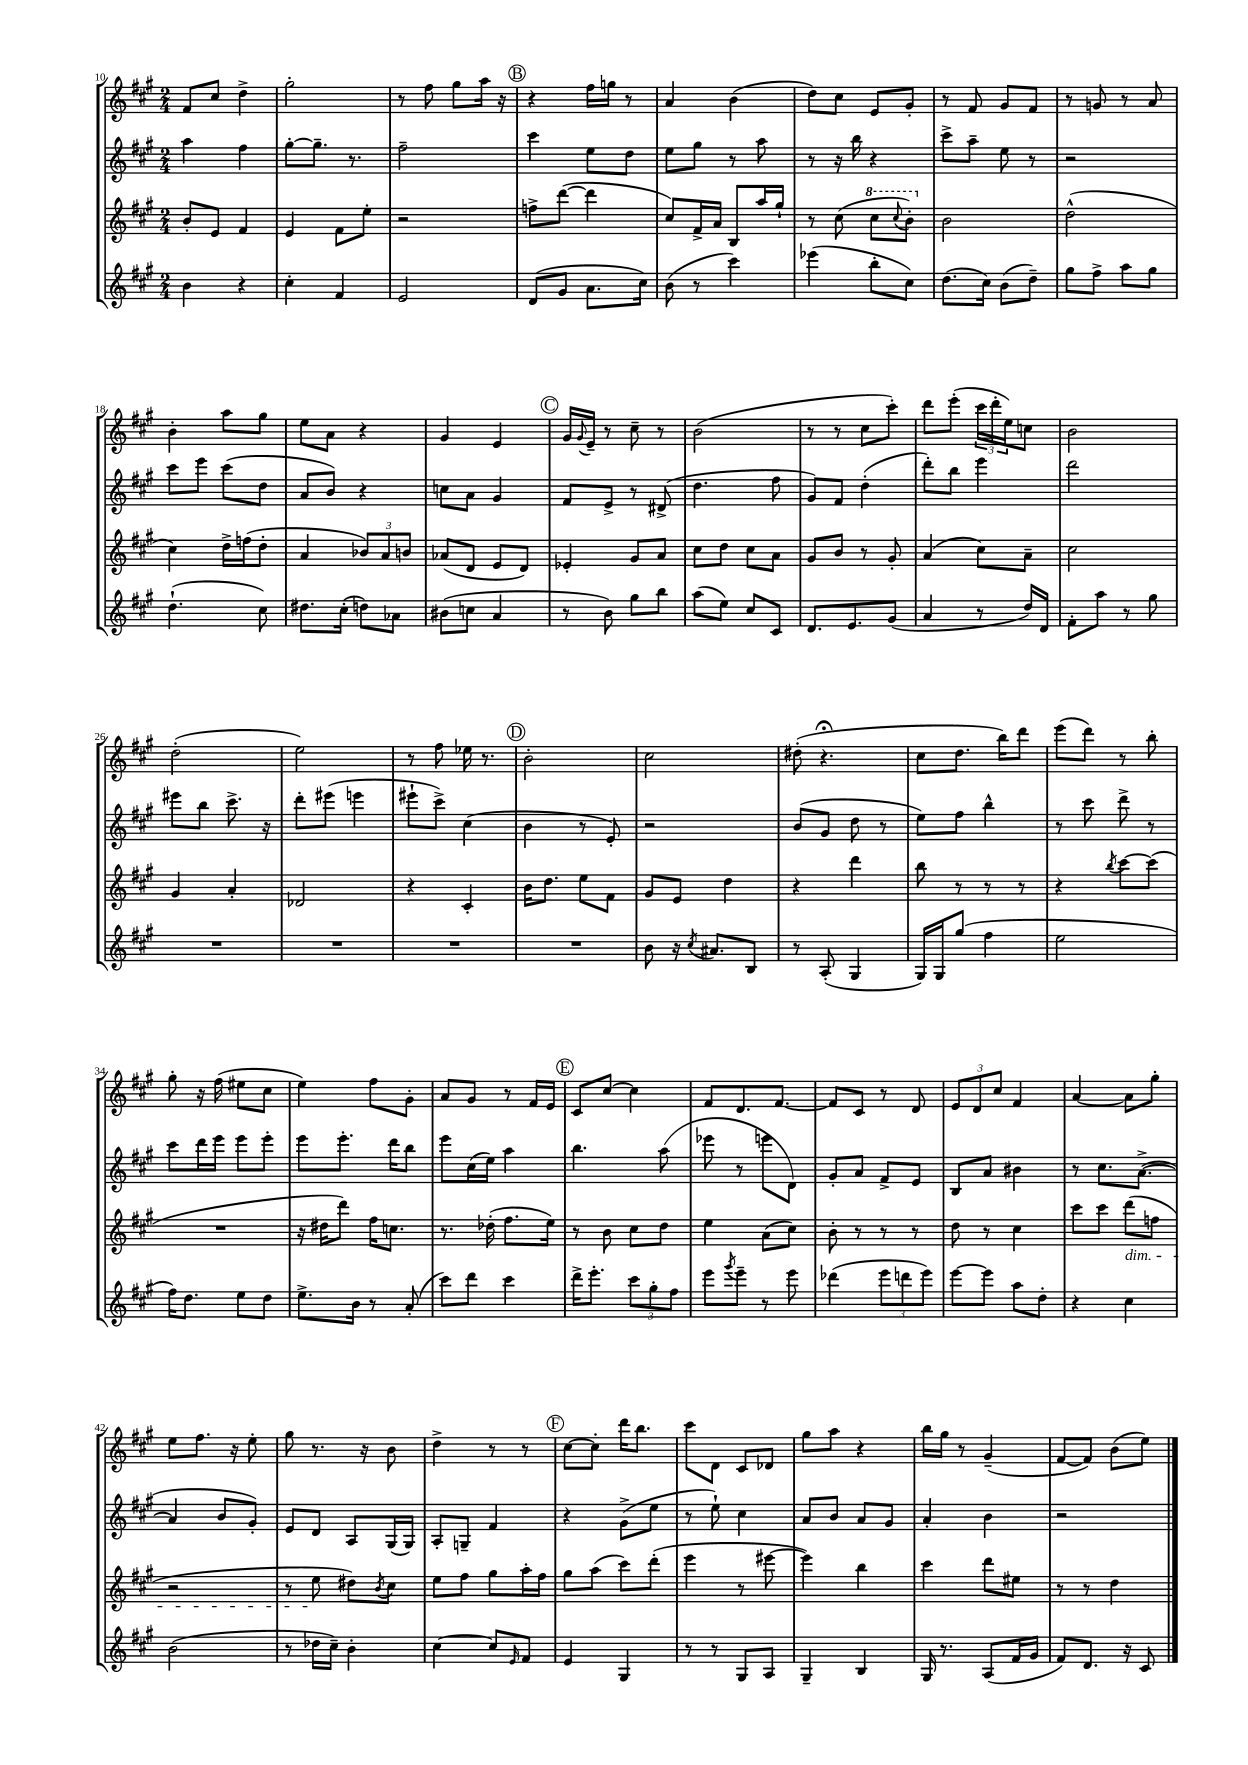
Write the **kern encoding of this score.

**kern	**kern	**kern	**kern
*staff4	*staff3	*staff2	*staff1
*clefG2	*clefG2	*clefG2	*clefG2
*k[f#c#g#]	*k[f#c#g#]	*k[f#c#g#]	*k[f#c#g#]
*M2/4	*M2/4	*M2/4	*M2/4
4b	8b'	4aa	8f#
.	8e	.	8cc#
4r	4f#	4ff#	4dd^
=	=	=	=
4cc#'	4e	[8gg#'	2gg#'
.	.	8.gg#~]	.
4f#	8f#	.	.
.	.	8.r	.
.	8ee'	.	.
=	=	=	=
2e	2r	2ff#~	8r
.	.	.	8ff#
.	.	.	8gg#
.	.	.	16aa
.	.	.	16r
=	=	=	=
(8d	8ff^	4ccc#	4r
8g#	([8ddd	.	.
8.a	4ddd]	8ee	16ff#
.	.	.	16gg
.	.	8dd	8r
16cc#)	.	.	.
=	=	=	=
(8b	8cc#)	8ee	4a
8r	16f#^	8gg#	.
.	16a	.	.
4ccc#)	8B	8r	(4b
.	16aa	8aa	.
.	16gg#`	.	.
=	=	=	=
(4eee-	8r	8r	8dd)
.	(8cc#	16r	8cc#
.	.	16bb	.
8bb'	8ccc#	4r	8e
.	8qqccc#	.	.
8cc#)	8bb')	.	8g#'
=	=	=	=
(8.dd	2b	8ccc#^	8r
.	.	8aa~	8f#
16cc#)	.	.	.
(8b	.	8ee	8g#
8dd~)	.	8r	8f#
=	=	=	=
8gg#	(2dd^^	2r	8r
8ff#^	.	.	8g
8aa	.	.	8r
8gg#	.	.	8a
=	=	=	=
(4.dd`	4cc#)	8ccc#	4b'
.	.	8eee	.
.	16dd^	(8ccc#	8aa
.	(16ff	.	.
8cc#)	8dd'	8dd	8gg#
=	=	=	=
8.dd#	4a	8a	8ee
.	.	8b)	8a
(16cc#'	.	.	.
8dd)	12b-)	4r	4r
.	12a	.	.
8a-	.	.	.
.	12b	.	.
=	=	=	=
(8b#	(8a-	8cc	4g#
8cc	8d	8a	.
4a	8e	4g#	4e
.	8d)	.	.
=	=	=	=
8r	4e-'	8f#	16g#
.	.	.	8qqg#
.	.	.	16e~
8b)	.	8e^	8r
8gg#	8g#	8r	8cc#~
8bb	8a	(8d#^	8r
=	=	=	=
(8aa	8cc#	4.dd	(2b
8ee)	8dd	.	.
8cc#	8cc#	.	.
8c#	8a	8ff#	.
=	=	=	=
8.d	8g#	8g#)	8r
.	8b	8f#	8r
8.e	.	.	.
.	8r	(4dd'	8cc#
(8g#	8g#'	.	8ccc#')
=	=	=	=
4a	(4a	8ddd')	8ddd
.	.	8bb	(8eee'
8r	8cc#)	4eee	24ccc#
.	.	.	24ddd'
.	.	.	24ee)
16dd)	8a~	.	8cc
16d	.	.	.
=	=	=	=
8f#'	2cc#	2ddd	2b
8aa	.	.	.
8r	.	.	.
8gg#	.	.	.
=	=	=	=
2r	4g#	8eee#	(2dd'
.	.	8bb	.
.	4a'	8.ccc#^	.
.	.	16r	.
=	=	=	=
2r	2d-	8ddd'	2ee)
.	.	(8eee#	.
.	.	4eee	.
=	=	=	=
2r	4r	8eee#`	8r
.	.	8ccc#^)	8ff#
.	4c#'	(4cc#	16ee-
.	.	.	8.r
=	=	=	=
2r	16b	4b	2b'
.	8.dd	.	.
.	8ee	8r	.
.	8f#	8e')	.
=	=	=	=
8b	8g#	2r	2cc#
16r	8e	.	.
8qcc#	.	.	.
8.a#	.	.	.
.	4dd	.	.
8B	.	.	.
=	=	=	=
8r	4r	(8b	(8dd#'
(8A'	.	8g#	4.r;
4G#	4ddd	8dd	.
.	.	8r	.
=	=	=	=
16G#)	8bb	8ee)	8cc#
16G#	.	.	.
(8gg#	8r	8ff#	8.dd
4ff#	8r	4bb^^	.
.	.	.	16bb)
.	8r	.	8ddd
=	=	=	=
2ee	4r	8r	(8eee
.	.	8ccc#	8ddd)
.	8qbb	.	.
.	[8ccc#	8ddd^	8r
.	(8ccc#]	8r	8bb'
=	=	=	=
16ff#)	2r	8ccc#	8gg#'
8.dd	.	.	.
.	.	16ddd	16r
.	.	16eee	(16ff#
8ee	.	8eee	8ee#
8dd	.	8eee'	8cc#
=	=	=	=
8.ee^	16r	8eee	4ee)
.	16dd#	.	.
.	8ddd)	8.eee'	.
16b	.	.	.
8r	16ff#	.	8ff#
.	8.cc	16ddd	.
(8a'	.	8bb	8g#'
=	=	=	=
8ccc#)	8.r	8eee	8a
8ddd	.	(16cc#	8g#
.	(16dd-'	16ee)	.
4ccc#	8.ff#	4aa	8r
.	.	.	16f#
.	16ee)	.	16e
=	=	=	=
16ddd^	8r	4.bb	8c#
8.eee'	.	.	.
.	8b	.	[8cc#
12ccc#	8cc#	.	4cc#]
12gg#'	.	.	.
.	8dd	(8aa	.
12ff#	.	.	.
=	=	=	=
8eee	4ee	8eee-	8f#
8qggg#	.	.	.
8eee~	.	8r	8.d
8r	(8a	8eee	.
.	.	.	[8.f#
8eee	8cc#)	8d)	.
=	=	=	=
(4ddd-	8b'	8g#'	8f#]
.	8r	8a	8c#
12eee	8r	8f#^	8r
12ddd	.	.	.
.	8r	8e	8d
12eee)	.	.	.
=	=	=	=
[8eee	8dd	8B	12e
.	.	.	12d
8eee]	8r	8a	.
.	.	.	12cc#
8aa	4cc#	4b#	4f#
8dd'	.	.	.
=	=	=	=
4r	8ccc#	8r	[4a
.	8ccc#	8.cc#	.
4cc#	(8ddd	.	8a]
.	.	([8.a^	.
.	8ff	.	8gg#'
=	=	=	=
(2b	2r	4a]	8ee
.	.	.	8.ff#
.	.	8b	.
.	.	.	16r
.	.	8g#')	8ee'
=	=	=	=
8r	8r	8e	8gg#
16dd-	8ee	8d	8.r
16cc#~)	.	.	.
4b'	8dd#)	8A	.
.	.	.	16r
.	8qb	.	.
.	8cc#	(16G#	8b
.	.	16G#)	.
=	=	=	=
[4cc#	8ee	8A'	4dd^
.	8ff#	8G~	.
8cc#]	8gg#	4f#	8r
16qqe	.	.	.
8f#	16aa'	.	8r
.	16ff#	.	.
=	=	=	=
4e	8gg#	4r	[8cc#
.	(8aa	.	8cc#']
4G#	8ccc#)	(8g#^	16ddd
.	.	.	8.bb
.	(8ddd'	8ee	.
=	=	=	=
8r	4eee	8r	8ccc#
8r	.	8ee`)	8d
8G#	8r	4cc#	8c#
8A	[8eee#	.	8d-
=	=	=	=
4G#~	4eee#])	8a	8gg#
.	.	8b	8aa
4B	4bb	8a	4r
.	.	8g#	.
=	=	=	=
16G#	4ccc#	4a'	16bb
8.r	.	.	16gg#
.	.	.	8r
(8A	8ddd	4b	(4g#~
16f#	8ee#	.	.
16g#	.	.	.
=	=	=	=
8f#)	8r	2r	[8f#
8.d	8r	.	8f#])
.	4dd	.	(8b
16r	.	.	.
8c#	.	.	8ee)
==	==	==	==
*-	*-	*-	*-
